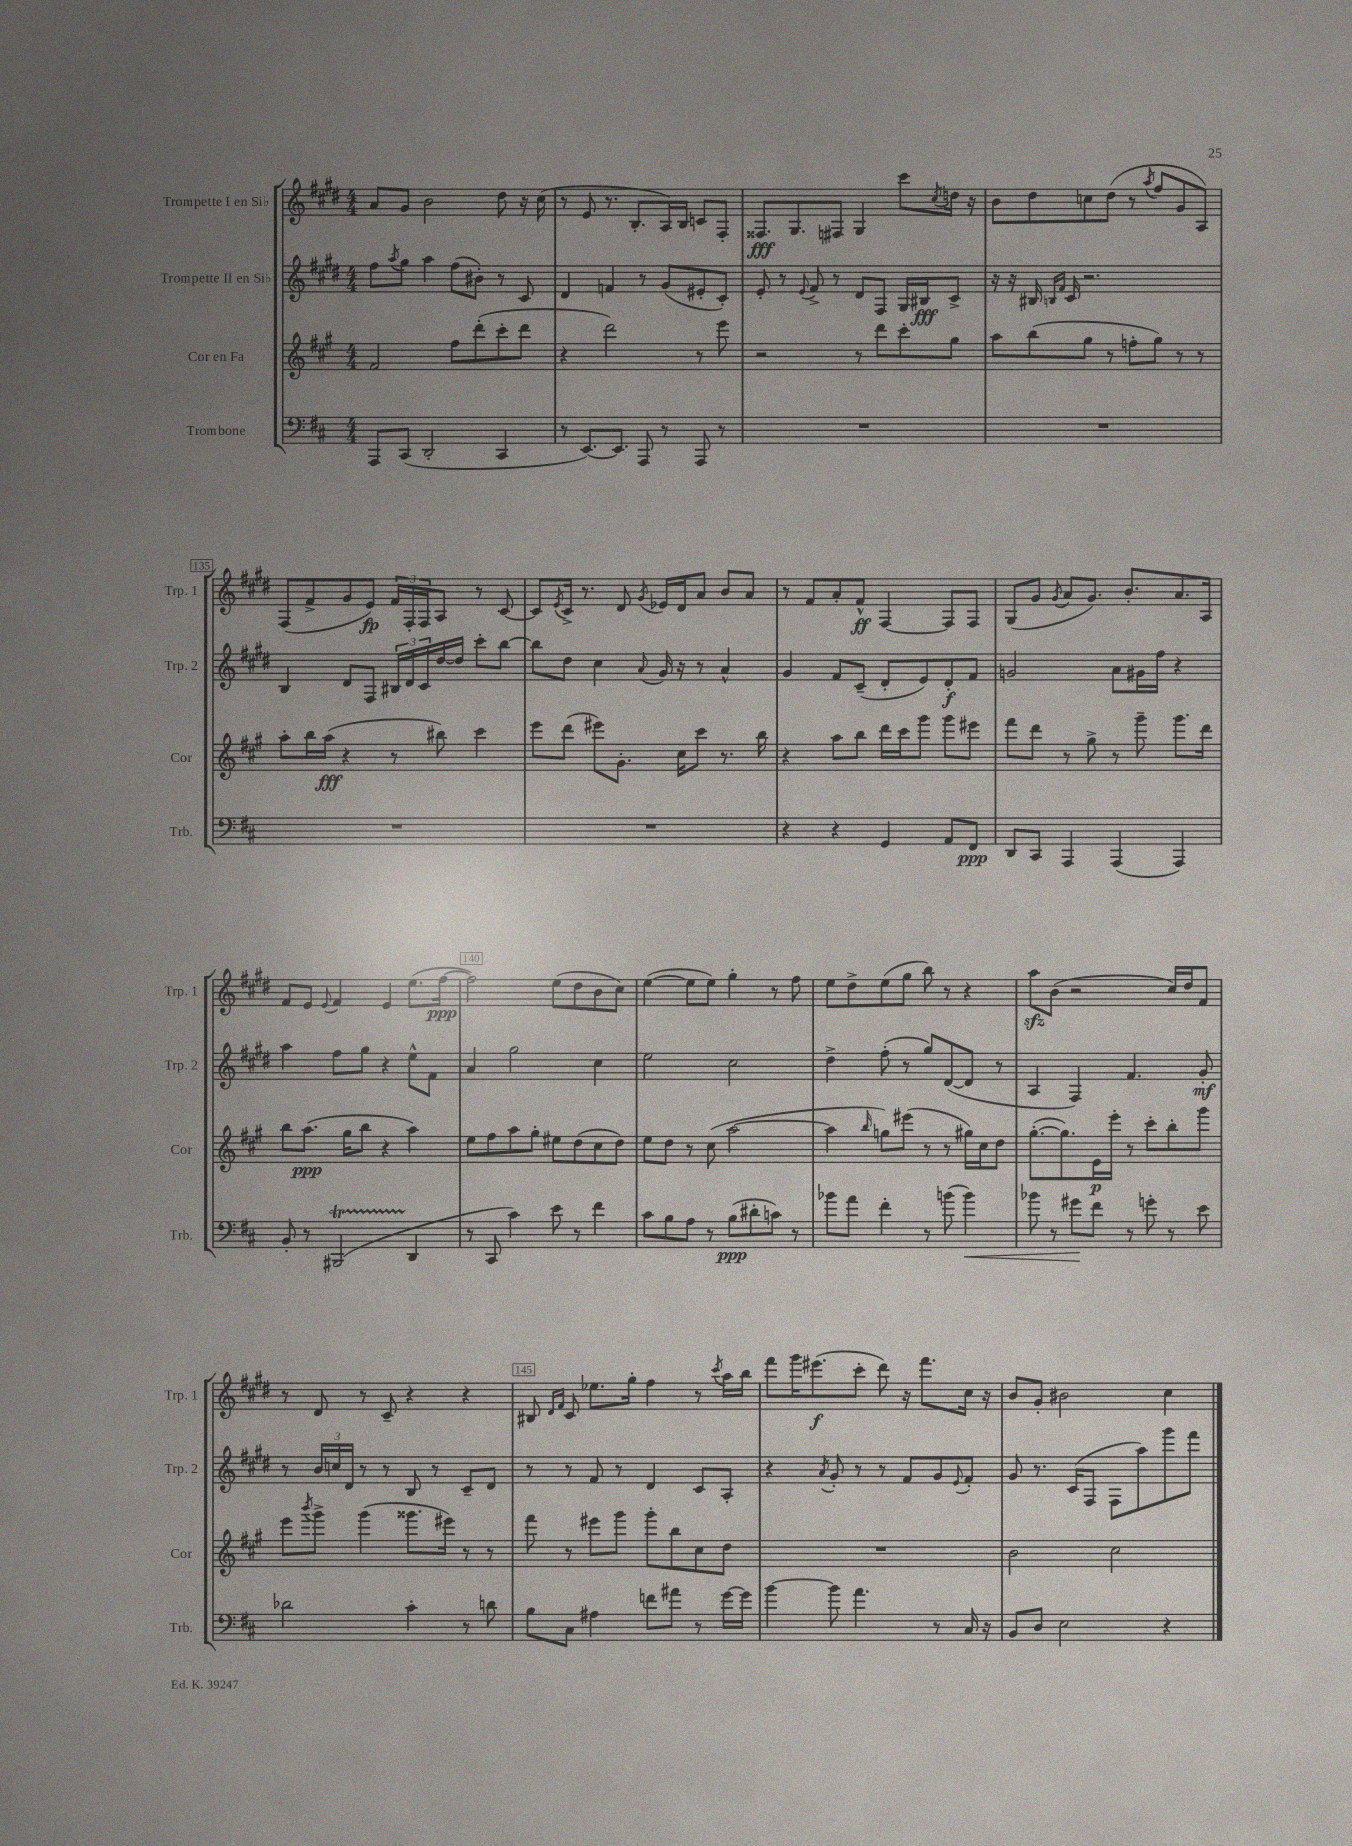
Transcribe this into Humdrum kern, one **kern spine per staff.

**kern	**dynam	**kern	**dynam	**kern	**dynam	**kern	**dynam
*part4	*part4	*part3	*part3	*part2	*part2	*part1	*part1
*staff4	*staff4	*staff3	*staff3	*staff2	*staff2	*staff1	*staff1
*I"Trombone	*	*I"Cor en Fa	*	*I"Trompette II en Si♭	*	*I"Trompette I en Si♭	*
*I'Trb.	*	*I'Cor	*	*I'Trp. 2	*	*I'Trp. 1	*
*clefF4	*	*clefG2	*	*clefG2	*	*clefG2	*
*k[f#c#]	*	*k[f#c#g#]	*	*k[f#c#g#d#]	*	*k[f#c#g#d#]	*
*M4/4	*	*M4/4	*	*M4/4	*	*M4/4	*
=131	=131	=131	=131	=131	=131	=131	=131
8AAA/L	.	2f#/	.	8ff#\L	.	8a/L	.
.	.	.	.	8qaa/	.	.	.
(8CC#/J	.	.	.	8gg#\J	.	8g#/J	.
2DD'/	.	.	.	4aa\	.	2b\	.
.	.	8ff#\L	.	(8ff#\L	.	.	.
.	.	(8ddd'\	.	8b#X'\J)	.	.	.
4CC#/	.	8ccc#'\	.	8r	.	8dd#\	.
.	.	8ddd\J	.	8c#/	.	16r	.
.	.	.	.	.	.	(16cc#\	.
=132	=132	=132	=132	=132	=132	=132	=132
8r	.	4r	.	4d#/	.	8r	.
[8.EE/L)	.	.	.	.	.	8e/	.
.	.	2ddd\)	.	4fn/	.	8.r	.
8.EE/J]	.	.	.	.	.	.	.
.	.	.	.	.	.	8.B'/L	.
8AAA/	.	.	.	8r	.	.	.
8r	.	.	.	(8g#/L	.	16A/L)	.
.	.	.	.	.	.	16B/JJ	.
8AAA/	.	8r	.	8e#X'/	.	8cn/L	.
8r	.	8eee\	.	8c#'/J)	.	8F#'/J	.
=133	=133	=133	=133	=133	=133	=133	=133
1r	.	2r	.	8e'/	.	8.F##X/L	fff
.	.	.	.	8r	.	.	.
.	.	.	.	.	.	8.G#/	.
.	.	.	.	8qqe/	.	.	.
.	.	.	.	8f#^/	.	.	.
.	.	.	.	8r	.	8F#X/J	.
.	.	8r	.	8d#/L	.	4G#/	.
.	.	8ddd\L	.	8F#/J	.	.	.
.	.	8ccc#'\	.	16G#/LL	.	8ccc#\L	.
.	.	.	.	16B#X/J	fff	.	.
.	.	.	.	.	.	8qcc#/	.
.	.	8gg#\J	.	8c#^/J	.	16ddn\Jk	.
.	.	.	.	.	.	16r	.
=134	=134	=134	=134	=134	=134	=134	=134
1r	.	8aa\L	.	16r	.	8b\L	.
.	.	.	.	16r	.	.	.
.	.	(8bb\	.	16B#X/	.	8dd#\	.
.	.	.	.	16qqBn/LL	.	.	.
.	.	.	.	16qqf#/JJ	.	.	.
.	.	.	.	16c#/	.	.	.
.	.	8gg#\J	.	2.r	.	8ccn\	.
.	.	8r	.	.	.	(8dd#\J	.
.	.	8ffn'\L	.	.	.	8r	.
.	.	.	.	.	.	8qaa/	.
.	.	8gg#\J)	.	.	.	8ff#/L	.
.	.	8r	.	.	.	8g#/	.
.	.	8r	.	.	.	8A/J)	.
!!LO:LB:g=z
=135	=135	=135	=135	=135	=135	=135	=135
1r	.	8aa'\L	.	4B/	.	(8F#/L	.
.	.	16bb\L	.	.	.	8f#^/	.
.	.	(16aa\JJ	fff	.	.	.	.
.	.	4r	.	8d#/L	.	8g#/	.
.	.	.	.	8F#/J	.	8e/J)	fp
.	.	8r	.	24B#X/LL	.	24f#/LL	.
.	.	.	.	24d#/	.	24F#'/	.
.	.	.	.	24c#/	.	24F#/J	.
.	.	8bb#X\)	.	[16dd#/	.	8A/J	.
.	.	.	.	16dd#/JJ]	.	.	.
.	.	4ccc#\	.	8ccc#'\L	.	8r	.
.	.	.	.	[8bb\J	.	[8c#/	.
=136	=136	=136	=136	=136	=136	=136	=136
1r	.	8eee\L	.	8bb\L]	.	8c#/L]	.
.	.	.	.	.	.	8qe/	.
.	.	(8ddd\J	.	8dd#\J	.	16c#^/Jk	.
.	.	.	.	.	.	8.r	.
.	.	8eee#X\L)	.	4cc#\	.	.	.
.	.	8.g#'\J	.	.	.	8d#/	.
.	.	.	.	8qqa/	.	8qg#/	.
.	.	.	.	16g#/	.	16e-X/LL	.
.	.	16cc#\KL	.	16r	.	16d#/J	.
.	.	8ccc#\J	.	8r	.	8a/J	.
.	.	8.r	.	4a^^/	.	8b/L	.
.	.	.	.	.	.	8a/J	.
.	.	16bb\	.	.	.	.	.
=137	=137	=137	=137	=137	=137	=137	=137
4r	.	4r	.	4g#/	.	8r	.
.	.	.	.	.	.	8f#/L	.
4r	.	8aa\L	.	8f#/L	.	8a'/	.
.	.	8bb\J	.	(8c#~/J	.	8f#^^/J	ff
4GG/	.	16ddd\LL	.	8d#'/L	.	[4F#/	.
.	.	16ccc#\J	.	.	.	.	.
.	.	8ggg#\J	.	8e/)	.	.	.
8AA/L	.	8ggg#\L	.	8d#'/	f	8F#/L]	.
8FF#/J	ppp	8eee#X\J	.	8f#/J	.	8F#/J	.
=138	=138	=138	=138	=138	=138	=138	=138
8DD/L	.	8fff#\L	.	2gn/	.	(8G#/L	.
8CC#/J	.	8ddd\J	.	.	.	8g#/J	.
.	.	.	.	.	.	8qg#/	.
4AAA/	.	8r	.	.	.	8a/L	.
.	.	8gg#^\	.	.	.	8.g#/J)	.
(4AAA/	.	8r	.	8a\L	.	.	.
.	.	.	.	.	.	8.b'/L	.
.	.	8ggg#~\	.	16g#X\L	.	.	.
.	.	.	.	16ff#\JJ	.	.	.
4AAA/)	.	8.ggg#\L	.	4r	.	8.a/	.
.	.	16ddd\Jk	.	.	.	16A/Jk	.
!!LO:LB:g=z
=139	=139	=139	=139	=139	=139	=139	=139
8BB'/	.	8bb\L	.	4aa\	.	8f#/L	.
8r	.	(8.aa\J	ppp	.	.	8e/J	.
.	.	.	.	.	.	8qqe/	.
(2BBB#Xt/	.	.	.	8ff#\L	.	4f#/	.
.	.	16gg#\KL	.	.	.	.	.
.	.	8bb\J	.	8gg#\J	.	.	.
.	.	4r	.	4r	.	4e/	.
4DD/	.	4aa\)	.	8ee^^\L	.	(8.ee\L	.
.	.	.	.	8f#\J	.	.	.
.	.	.	.	.	.	[16ff#\Jk	ppp
=140	=140	=140	=140	=140	=140	=140	=140
8r	.	8ee\L	.	4a/	.	2ff#\])	.
8CC#/	.	8ff#\	.	.	.	.	.
4c#\)	.	8aa\	.	2gg#\	.	.	.
.	.	8gg#'\J	.	.	.	.	.
8e\	.	8ee#X\L	.	.	.	(8ee\L	.
8r	.	(8dd\	.	.	.	8dd#\	.
4f#\	.	8cc#\	.	4cc#\	.	8b\	.
.	.	8dd\J)	.	.	.	8cc#\J)	.
=141	=141	=141	=141	=141	=141	=141	=141
8c#\L	.	8ee\L	.	2ee\	.	([4ee\	.
8B\	.	8dd\J	.	.	.	.	.
8A\J	.	8r	.	.	.	8ee\L]	.
8r	.	(8cc#\	.	.	.	8ee\J)	.
(8B\L	ppp	[2aa\	.	2cc#\	.	4gg#'\	.
8d#X'\	.	.	.	.	.	.	.
8cn\J)	.	.	.	.	.	8r	.
8r	.	.	.	.	.	8ff#\	.
=142	=142	=142	=142	=142	=142	=142	=142
8b-X\L	.	4aa\]	.	4dd#^\	.	8ee\L	.
8a\J	.	.	.	.	.	8dd#^\	.
.	.	16qqbb/	.	.	.	.	.
4f#'\	.	8ggn\L)	.	(8ff#'\	.	(8ee\	.
.	.	(8eee#X\J	.	8r	.	8gg#\J	.
8r	.	8r	.	8gg#/L)	.	8bb\)	.
(8bn\	.	8r	.	([8d#/	.	8r	.
!	!LO:HP:b	!	!	!	!	!	!
4b\)	<	16gg#X\LL)	.	8d#/J]	.	4r	.
.	.	16cc#\J	.	.	.	.	.
.	.	8dd\J	.	8r	.	.	.
=143	=143	=143	=143	=143	=143	=143	=143
8b-X\	.	([8.gg#'\L	.	4A/	.	8aazz\L	.
8r	.	.	.	.	.	(8b\J	.
.	.	8.gg#\])	.	.	.	.	.
8g#X\L	.	.	.	4F#/)	.	2r	.
8f#\J	[	16e\L	p	.	.	.	.
.	.	16eee'\JJ	.	.	.	.	.
8r	.	8r	.	4.f#/	.	.	.
8gn'\	.	8ccc#'\L	.	.	.	.	.
8r	.	8bb'\	.	.	.	16cc#/LL)	.
.	.	.	.	.	.	16dd#/J	.
8e\	.	8ggg#\J	.	8g#'/	mf	8f#/J	.
!!LO:LB:g=z
=144	=144	=144	=144	=144	=144	=144	=144
2d-X\	.	8eee\L	.	8r	.	8r	.
.	.	8qbbb/	.	.	.	.	.
.	.	8ggg#^\J	.	24b/LL	.	8d#/	.
.	.	.	.	24ccn/	.	.	.
.	.	.	.	24d#/JJ	.	.	.
.	.	(4ggg#\	.	8r	.	8r	.
.	.	.	.	8r	.	8c#~/	.
4c#'\	.	8.ggg##X\L	.	8B/	.	4r	.
.	.	.	.	8r	.	.	.
.	.	16eee#X\Jk)	.	.	.	.	.
8r	.	8r	.	8c#~/L	.	4r	.
8dn\	.	8r	.	8d#/J	.	.	.
=145	=145	=145	=145	=145	=145	=145	=145
8B\L	.	8fff#\	.	8r	.	8B#X/	.
.	.	.	.	.	.	16qqd#/LL	.
.	.	.	.	.	.	16qqf#/JJ	.
8C#\J	.	8r	.	8r	.	8c#/	.
4A#X\	.	8eee#X\L	.	8f#/	.	8.ee-X\L	.
.	.	8ggg#\J	.	8r	.	.	.
.	.	.	.	.	.	16gg#'\Jk	.
8fn\L	.	8ggg#'\L	.	4d#/	.	4ff#\	.
8a#X\J	.	8bb\	.	.	.	.	.
8r	.	8cc#\	.	8c#/L	.	8r	.
.	.	.	.	.	.	8qccc#/	.
[16g\LL	.	8dd\J	.	8A'/J	.	16aa\LL	.
16g\JJ]	.	.	.	.	.	16bb\JJ	.
=146	=146	=146	=146	=146	=146	=146	=146
[4b\	.	1r	.	4r	.	8fff#\L	.
.	.	.	.	.	.	16ggg#\K	.
.	.	.	.	.	.	(8.eee#X\	f
.	.	.	.	8qa/	.	.	.
8b\]	.	.	.	8g#'/	.	.	.
4.a\	.	.	.	8r	.	8ccc#'\J	.
.	.	.	.	8r	.	8ddd#\)	.
.	.	.	.	8f#/L	.	16r	.
.	.	.	.	.	.	8.fff#\L	.
8r	.	.	.	8g#/	.	.	.
.	.	.	.	8qqe/	.	.	.
16C#/	.	.	.	8f#'/J	.	16cc#\Jk	.
16r	.	.	.	.	.	16r	.
=147	=147	=147	=147	=147	=147	=147	=147
8BB/L	.	2b\	.	8g#/	.	8b/L	.
8D/J	.	.	.	8.r	.	8g#'/J	.
2E\	.	.	.	.	.	2b#X\	.
.	.	.	.	(16c#/KL	.	.	.
.	.	.	.	8F#/J	.	.	.
.	.	2cc#\	.	8F#\L	.	.	.
.	.	.	.	8aa\)	.	.	.
4r	.	.	.	8ggg#\	.	4cc#\	.
.	.	.	.	8fff#\J	.	.	.
==	==	==	==	==	==	==	==
*-	*-	*-	*-	*-	*-	*-	*-
